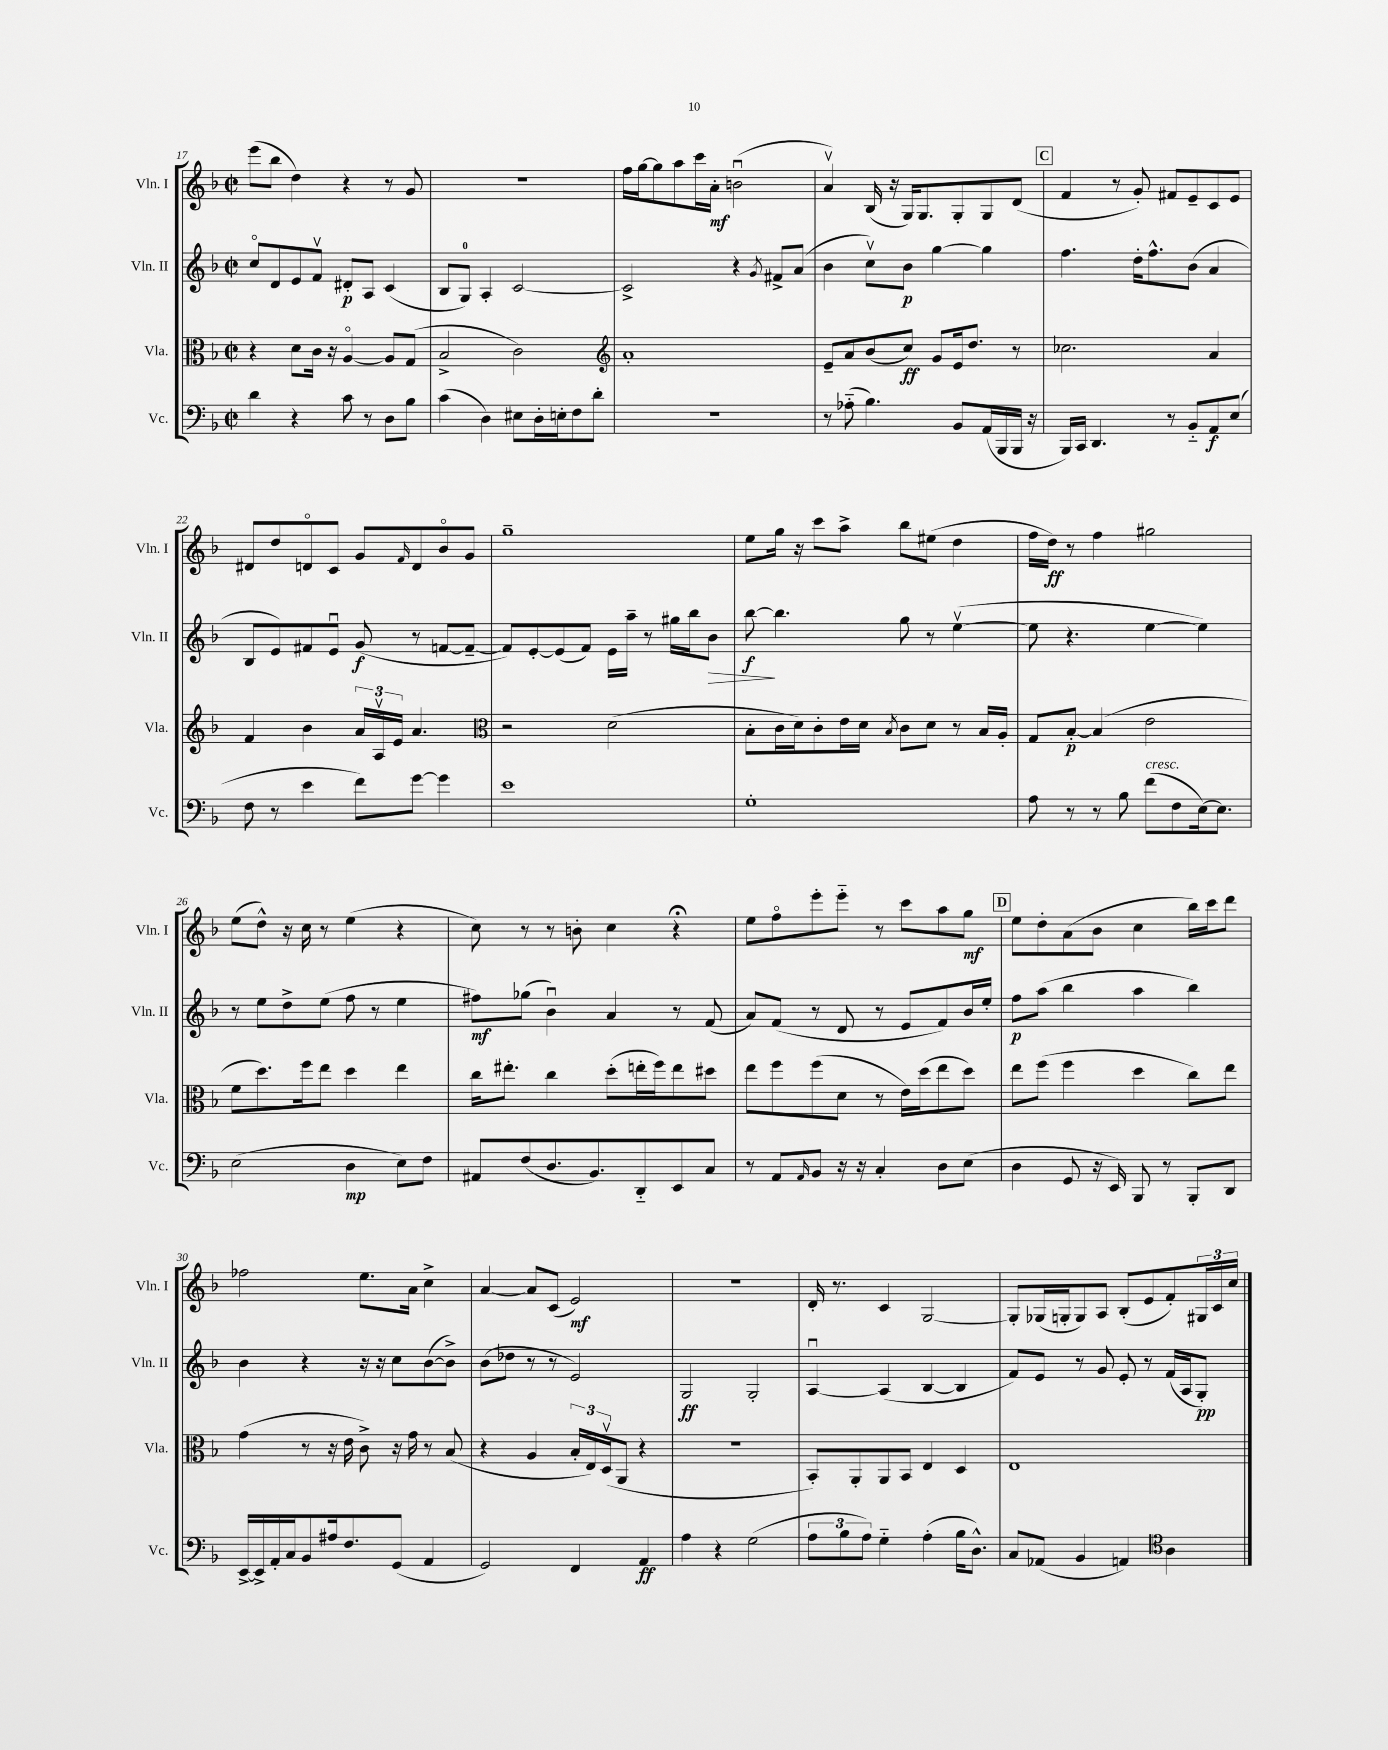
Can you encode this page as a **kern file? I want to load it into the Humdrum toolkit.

**kern	**dynam	**kern	**dynam	**kern	**dynam	**kern	**dynam
*part4	*part4	*part3	*part3	*part2	*part2	*part1	*part1
*staff4	*staff4	*staff3	*staff3	*staff2	*staff2	*staff1	*staff1
*I"Vc.	*	*I"Vla.	*	*I"Vln. II	*	*I"Vln. I	*
*I'Vc.	*	*I'Vla.	*	*I'Vln. II	*	*I'Vln. I	*
*clefF4	*	*clefC3	*	*clefG2	*	*clefG2	*
*k[b-]	*	*k[b-]	*	*k[b-]	*	*k[b-]	*
*M2/2	*	*M2/2	*	*M2/2	*	*M2/2	*
*met(c|)	*	*met(c|)	*	*met(c|)	*	*met(c|)	*
=17	=17	=17	=17	=17	=17	=17	=17
4d\	.	4r	.	8cc/L	.	(8eee\L	.
.	.	.	.	8d/	.	8bb-\J	.
4r	.	8d\L	.	8e/	.	4dd\)	.
.	.	16c\Jk	.	8fv/J	.	.	.
.	.	16r	.	.	.	.	.
8c\	.	[4A/	.	8d#X'/L	p	4r	.
8r	.	.	.	8A/J	.	.	.
8D\L	.	8A/L]	.	(4c/	.	8r	.
8B-\J	.	(8G/J	.	.	.	8g/	.
=18	=18	=18	=18	=18	=18	=18	=18
(4c\	.	2B-^/	.	8B-/L	.	1r	.
.	.	.	.	8G/J)	.	.	.
4D\)	.	.	.	4A'/	.	.	.
8E#X\L	.	2c\)	.	[2c/	.	.	.
16D'\L	.	.	.	.	.	.	.
16En'\J	.	.	.	.	.	.	.
8F\	.	.	.	.	.	.	.
8d'\J	.	.	.	.	.	.	.
=19	=19	=19	=19	=19	=19	=19	=19
*	*	*clefG2	*	*	*	*	*
1r	.	1a'	.	2c^/]	.	16ff\LL	.
.	.	.	.	.	.	[16gg\J	.
.	.	.	.	.	.	8gg\]	.
.	.	.	.	.	.	8aa\	.
.	.	.	.	.	.	16ccc\L	.
.	.	.	.	.	.	16a'\JJ	mf
.	.	.	.	4r	.	(2bnu\	.
.	.	.	.	8qg/	.	.	.
.	.	.	.	8f#X^/L	.	.	.
.	.	.	.	(8a/J	.	.	.
=20	=20	=20	=20	=20	=20	=20	=20
8r	.	8e~/L	.	4b-\	.	4av/)	.
(8A-X\	.	8a/	.	.	.	.	.
4.B-\)	.	(8b-/	.	8ccv\L)	.	(16B-/	.
.	.	.	.	.	.	16r	.
.	.	8cc/J)	ff	8b-\J	p	16G/KL)	.
.	.	.	.	.	.	8.G/	.
.	.	8g/L	.	[4gg\	.	.	.
8BB-/L	.	16e/k	.	.	.	8G'/	.
.	.	8.dd/J	.	.	.	.	.
(16AA/L	.	.	.	4gg\]	.	8G/	.
16BBB-/	.	.	.	.	.	.	.
16BBB-/JJ	.	8r	.	.	.	(8d/J	.
16r	.	.	.	.	.	.	.
!!LO:REH:place=s1:t=C
=21	=21	=21	=21	=21	=21	=21	=21
16BBB-/LL)	.	2.cc-X\	.	4.ff\	.	4f/	.
16CC/JJ	.	.	.	.	.	.	.
4.DD/	.	.	.	.	.	.	.
.	.	.	.	.	.	8r	.
.	.	.	.	16dd'\KL	.	8g'/)	.
.	.	.	.	8.ff^^\	.	.	.
8r	.	.	.	.	.	8f#X/L	.
8BB-/L	.	.	.	(8b-\J	.	8e~/	.
8AA/	f	4a/	.	4a/	.	8c/	.
(8E/J	.	.	.	.	.	8e/J	.
!!LO:LB:g=z
=22	=22	=22	=22	=22	=22	=22	=22
8F\	.	4f/	.	8B-/L	.	8d#X/L	.
8r	.	.	.	8e/)	.	8dd/	.
4e\	.	4b-\	.	8f#X/	.	8dn/	.
.	.	.	.	8eu/J	.	8c/J	.
8f\L)	.	24a/LL	.	(8g/	f	8g/L	.
.	.	24Av/	.	.	.	.	.
.	.	24e/JJ	.	.	.	.	.
.	.	.	.	.	.	16qqf/	.
[8g\J	.	4.a/	.	8r	.	8d/	.
4g\]	.	.	.	[8fn/L	.	8b-/	.
.	.	.	.	8f~/J_	.	8g/J	.
=23	=23	=23	=23	=23	=23	=23	=23
*	*	*clefC3	*	*	*	*	*
1e	.	2r	.	8f/L])	.	1gg~	.
.	.	.	.	[8e'/	.	.	.
.	.	.	.	(8e/]	.	.	.
.	.	.	.	8f/J)	.	.	.
.	.	(2d\	.	16e\LL	.	.	.
.	.	.	.	16aa~\JJ	.	.	.
.	.	.	.	8r	.	.	.
.	.	.	.	16gg#X\LL	.	.	.
.	.	.	.	16bb-\J	.	.	.
!	!	!	!	!	!LO:HP:b	!	!
.	.	.	.	8b-\J	>	.	.
=24	=24	=24	=24	=24	=24	=24	=24
1G'	.	8B-'\L	.	[8bb-\	f	8ee\L	.
.	.	16c\L	.	4.bb-\]	]	16gg\Jk	.
.	.	16d\J)	.	.	.	16r	.
.	.	8c'\	.	.	.	8ccc\L	.
.	.	16e\L	.	.	.	8aa^\J	.
.	.	16d\JJ	.	.	.	.	.
.	.	8qB-/	.	.	.	.	.
.	.	8c\L	.	8gg\	.	8bb-\L	.
.	.	8d\J	.	8r	.	(8ee#X\J	.
.	.	8r	.	([4eev\	.	4dd\	.
.	.	16B-/LL	.	.	.	.	.
.	.	16A'/JJ	.	.	.	.	.
=25	=25	=25	=25	=25	=25	=25	=25
8A\	.	8G/L	.	8ee\]	.	16ff\LL	.
.	.	.	.	.	.	16dd\JJ)	ff
8r	.	[8B-'/J	p	4.r	.	8r	.
8r	.	(4B-/]	.	.	.	4ff\	.
8B-\	.	.	.	.	.	.	.
!LO:TX:a:i:t=cresc.	!	!	!	!	!	!	!
(8f\L	.	2e\	.	[4ee\	.	2gg#X\	.
8F\	.	.	.	.	.	.	.
[16E\k)	.	.	.	4ee\])	.	.	.
8.E\J]	.	.	.	.	.	.	.
!!LO:LB:g=z
=26	=26	=26	=26	=26	=26	=26	=26
(2E\	.	8f\L	.	8r	.	(8ee\L	.
.	.	8.dd\)	.	8ee\L	.	8dd^^\J)	.
.	.	.	.	8dd^\	.	16r	.
.	.	16ff\k	.	.	.	16cc\	.
.	.	8ee\J	.	(8ee\J	.	8r	.
4D\	mp	4dd\	.	8ff\	.	(4ee\	.
.	.	.	.	8r	.	.	.
8E\L)	.	4ee\	.	4ee\	.	4r	.
8F\J	.	.	.	.	.	.	.
=27	=27	=27	=27	=27	=27	=27	=27
8AA#X/L	.	16cc\KL	.	8ff#X\L)	mf	8cc\)	.
.	.	8.ee#X'\J	.	.	.	.	.
(8F/	.	.	.	(8gg-X\J	.	8r	.
8.D/	.	4cc\	.	4b-u\)	.	8r	.
.	.	.	.	.	.	8bn'\	.
8.BB-/)	.	.	.	.	.	.	.
.	.	(8dd'\L	.	4a/	.	4cc\	.
8DD/	.	16een'\L	.	.	.	.	.
.	.	16ff\J)	.	.	.	.	.
8EE/	.	8ee\	.	8r	.	4r;<	.
8C/J	.	8dd#X\J	.	(8f/	.	.	.
=28	=28	=28	=28	=28	=28	=28	=28
8r	.	8ee\L	.	8a/L)	.	8ee\L	.
8AA/L	.	8ff\	.	(8f/J	.	8ff\	.
16qqAA/	.	.	.	.	.	.	.
8BB-/J	.	(8ff\	.	8r	.	8eee'\	.
16r	.	8d\J	.	8d/	.	8eee\J	.
16r	.	.	.	.	.	.	.
4C'/	.	8r	.	8r	.	8r	.
.	.	16e\LL)	.	8e/L	.	8ccc\L	.
.	.	(16dd\J	.	.	.	.	.
8D\L	.	8ee\	.	8f/)	.	8aa\	.
(8E\J	.	8dd\J)	.	16b-/L	.	8gg\J	mf
.	.	.	.	16ee'/JJ	.	.	.
!!LO:REH:place=s1:t=D
=29	=29	=29	=29	=29	=29	=29	=29
4D\	.	8ee\L	.	8ff\L	p	8ee\L	.
.	.	(8ff\J	.	(8aa\J	.	8dd'\	.
8GG/	.	4ff\	.	4bb-\	.	(8a\	.
16r	.	.	.	.	.	8b-\J	.
16EE/)	.	.	.	.	.	.	.
8BBB-/	.	4dd\	.	4aa\	.	4cc\	.
8r	.	.	.	.	.	.	.
8BBB-'/L	.	8cc\L)	.	4bb-\)	.	16bb-\LL)	.
.	.	.	.	.	.	16ccc\J	.
8DD/J	.	8ee\J	.	.	.	8ddd\J	.
!!LO:LB:g=z
=30	=30	=30	=30	=30	=30	=30	=30
[16EE^/LL	.	(4g\	.	4b-\	.	2ff-X\	.
16EE^/]	.	.	.	.	.	.	.
16AA'/	.	.	.	.	.	.	.
16C/J	.	.	.	.	.	.	.
8BB-/	.	8r	.	4r	.	.	.
16A#X/k	.	16r	.	.	.	.	.
8.F/	.	16e\	.	.	.	.	.
.	.	8c^\)	.	16r	.	8.ee\L	.
.	.	.	.	16r	.	.	.
(8GG/J	.	16r	.	8cc\L	.	.	.
.	.	16g\	.	.	.	16a\Jk	.
4AA/	.	8r	.	([8b-\	.	4cc^\	.
.	.	(8B-/	.	8b-^\J])	.	.	.
=31	=31	=31	=31	=31	=31	=31	=31
2GG/)	.	4r	.	(8b-\L	.	[4a/	.
.	.	.	.	8dd-X\J	.	.	.
.	.	4A/	.	8r	.	8a/L]	.
.	.	.	.	8r	.	(8c/J	.
4FF/	.	24B-'/LL	.	2e/)	.	2e/)	mf
.	.	24E/)	.	.	.	.	.
.	.	(24Dv/J	.	.	.	.	.
.	.	8AA/J	.	.	.	.	.
4AA/	ff	4r	.	.	.	.	.
=32	=32	=32	=32	=32	=32	=32	=32
4A\	.	1r	.	2G/	ff	1r	.
4r	.	.	.	.	.	.	.
(2G\	.	.	.	2G'/	.	.	.
=33	=33	=33	=33	=33	=33	=33	=33
12A\L	.	8BB-'/L)	.	[4Au/	.	16d'/	.
.	.	.	.	.	.	8.r	.
12B-\	.	.	.	.	.	.	.
.	.	8AA'/	.	.	.	.	.
12A\J)	.	.	.	.	.	.	.
4G\	.	8AA/	.	(4A/]	.	4c/	.
.	.	8BB-/J	.	.	.	.	.
(4A'\	.	4E/	.	[4B-/	.	[2G/	.
16B-\KL	.	4D/	.	4B-/]	.	.	.
8.D^^\J)	.	.	.	.	.	.	.
=34	=34	=34	=34	=34	=34	=34	=34
8C/L	.	1E	.	8f/L)	.	8G'/L]	.
(8AA-X/J	.	.	.	8e/J	.	(16G-X/L	.
.	.	.	.	.	.	16Gn'/J	.
4BB-/	.	.	.	8r	.	8G/)	.
.	.	.	.	8g/	.	8A/J	.
4AAn/)	.	.	.	8e'/	.	(8B-'/L	.
.	.	.	.	8r	.	8e/	.
*clefC4	*	*	*	*	*	*	*
4A\	.	.	.	(16f/LL	.	8f'/)	.
.	.	.	.	16A/J	.	.	.
.	.	.	.	8G'/J)	pp	24G#X/L	.
.	.	.	.	.	.	24c/	.
.	.	.	.	.	.	24cc/JJ	.
==	==	==	==	==	==	==	==
*-	*-	*-	*-	*-	*-	*-	*-
